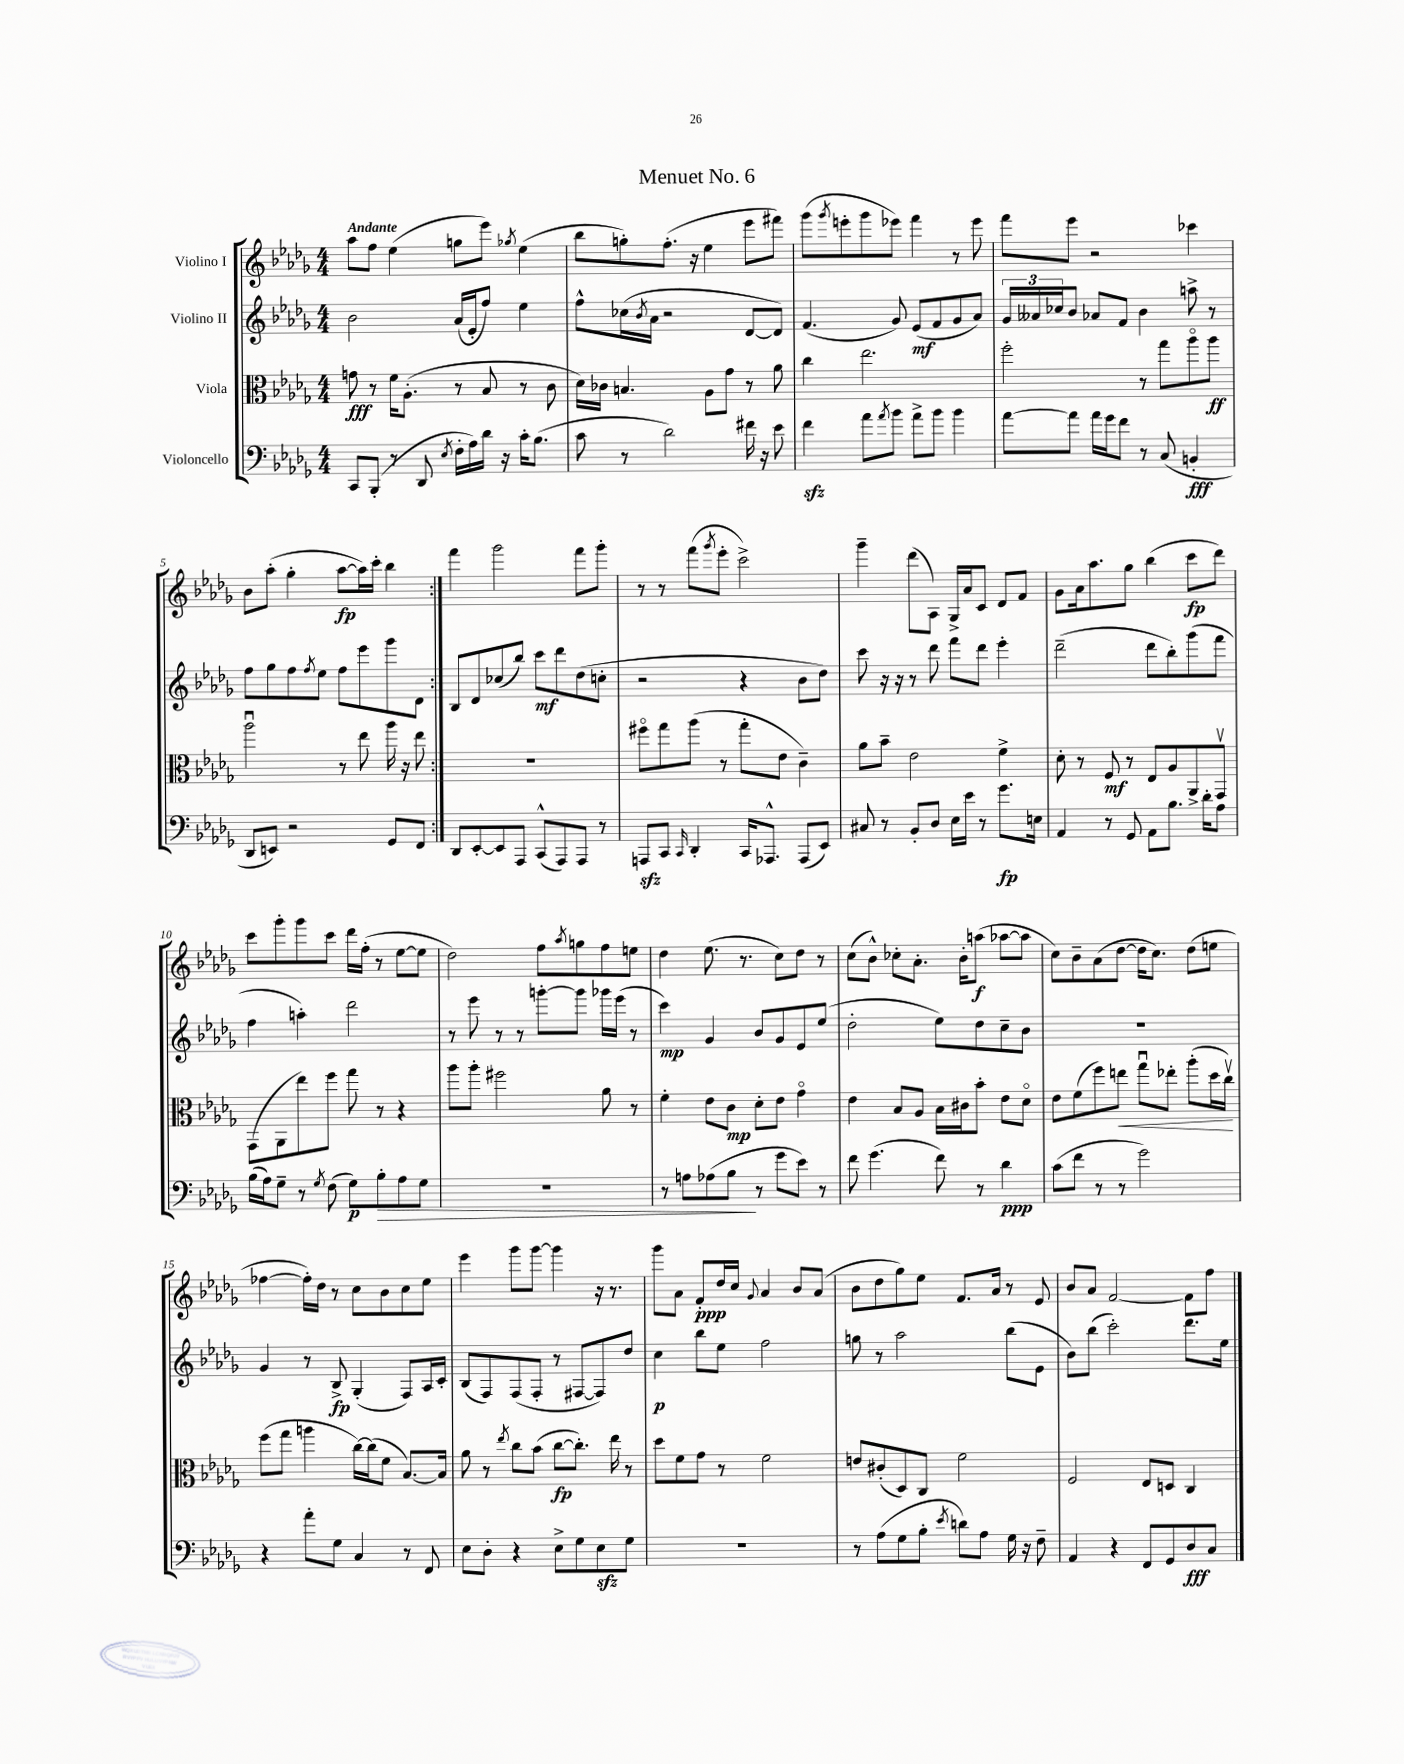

**kern	**kern	**kern	**kern
*staff4	*staff3	*staff2	*staff1
*clefF4	*clefC3	*clefG2	*clefG2
*k[b-e-a-d-g-]	*k[b-e-a-d-g-]	*k[b-e-a-d-g-]	*k[b-e-a-d-g-]
*M4/4	*M4/4	*M4/4	*M4/4
8CC	8g	2b-	8aa-
(8BBB-'	8r	.	8ff
8r	16f	.	(4ee-
.	(8.A-'	.	.
8DD-	.	.	.
8qE-	.	.	.
16F'	8r	(16a-	8gg
16A-)	.	16e-'	.
16d-	8B-	8ff)	8eee-)
16r	.	.	.
.	.	.	8qgg-
16c'	8r	4ee-	(4ee-
(8.B-	.	.	.
.	8c	.	.
=	=	=	=
8c	16d-)	8ff^^	8bb-
.	16c-	.	.
8r	4.B	(16cc-	8gg')
.	.	8qb-	.
.	.	16a-	.
2d-)	.	2r	(8.ff'
.	.	.	16r
.	8A-	.	4ee-
.	8g-	.	.
16f#	8r	[8d-	8eee-
16r	.	.	.
8e-	8a-	8d-])	8fff#)
=	=	=	=
4f	4cc	(4.f	(8ggg-
.	.	.	8qggg-
.	.	.	8eee'
8a-	2.ee-	.	8ggg-
8qa-	.	.	.
8b-	.	8g-)	8eee-)
8a-^	.	(8e-	4fff
8b-	.	8f	.
4b-	.	8g-	8r
.	.	8a-)	8eee-
=	=	=	=
[8a-	2ff'	24g-	8fff
.	.	24a--	.
.	.	24cc-	.
8a-]	.	8b-	8eee-
16a-	.	8a-	2r
16g-	.	.	.
8f	.	8f	.
8r	8r	4b-	.
(8C	8gg-	.	.
4BB'	8aa-o	8aa^	4ccc-
.	8aa-	8r	.
=	=	=	=
8DD-	2aa-u	8ff	8b-
8EE)	.	8gg-	(8aa-'
2r	.	8ff	4gg-'
.	.	8qff	.
.	.	8ee-	.
.	8r	8ff	[8aa-
.	8ee-	8eee-	16aa-])
.	.	.	16ccc'
8GG-	16aa-	8ggg-	4bb-
.	16r	.	.
8FF	8ee-	8d-	.
=:|!	=:|!	=:|!	=:|!
8DD-	1r	8B-	4fff
[8EE-'	.	8d-	.
8EE-]	.	(8cc-	2ggg-
8AAA-	.	8bb-)	.
(8CC^^	.	8ccc	.
8AAA-)	.	8ddd-	.
8AAA-	.	(8dd-	8fff
8r	.	8cc'	8ggg-'
=	=	=	=
8AAA	8ff#o	2r	8r
8CC	8gg-	.	8r
16qqCC	.	.	.
4DD-'	(8aa-	.	(8fff
.	.	.	8qggg-
.	8r	.	8eee-'
16CC	8gg-'	4r	2ccc^)
8.AAA-^^	.	.	.
.	8e-	.	.
(8AAA-	4c~)	8b-	.
8EE-)	.	8dd-)	.
=	=	=	=
8C#	8a-	8ccc	4ggg-~
8r	8b-~	16r	.
.	.	16r	.
8BB-'	2e-	8r	(8ddd-
8D-	.	8ddd-	8A-)
16E-	.	8fff	16G-^
16e-	.	.	16a-
8r	.	8ddd-	8c
8.g-	4f^	4eee-'	8d-
.	.	.	8f
16E	.	.	.
=	=	=	=
4AA-	8d-'	(2ddd-~	8g-
.	8r	.	16a-
.	.	.	8.aa-
8r	8F	.	.
8GG-	8r	.	8gg-
8AA-	8E-	8ddd-	(4bb-
8.B-	8A-	8bb-')	.
.	8AA-^	(8ggg-	8ccc
16d-'	.	.	.
8A-	8GG-v	8fff	8ddd-)
=	=	=	=
(16B-	(8GG-	4ff	8ccc
16A-)	.	.	.
8G-~	8AA-	.	8ggg-'
8r	8ee-)	4aa')	8ggg-
8qG-	.	.	.
(8F	8ff	.	8ccc
8G-)	8gg-	2ddd-	16ddd-
.	.	.	(16ff'
8B-'	8r	.	8r
8A-	4r	.	[8ee-
8G-	.	.	8ee-]
=	=	=	=
1r	8aa-	8r	2dd-)
.	8aa-'	8eee-	.
.	2ff#	8r	.
.	.	8r	.
.	.	[8ggg'	8ff
.	.	.	8qaa-
.	.	8ggg]	8gg
.	8a-	16ggg-	8ff
.	.	(16eee-	.
.	8r	8r	8ee
=	=	=	=
8r	4f'	4ccc)	4dd-
8A	.	.	.
(8A-	8e-	4g-	(8.ee-
8B-	8c	.	.
.	.	.	8.r
8r	8d-'	8b-	.
8g-	8e-	8g-	8cc)
8e-)	4g-o	8e-	8dd-
8r	.	(8ee-	8r
=	=	=	=
8f	4e-	2dd-'	(8cc
(4.g-	.	.	8b-^^)
.	8B-	.	8cc-'
.	8A-	.	8.a-'
8f)	16B-	8ee-)	.
.	16c#	.	16b-'
8r	8b-'	8dd-	(8aa
4d-	8e-	8cc~	[8aa-
.	8d-o	8b-	8aa-]
=	=	=	=
(8c	8e-	1r	8cc)
8f	(8f	.	8b-~
8r	8ff)	.	(8a-
8r	8ee	.	[8dd-
2g-)	8gg-u	.	16dd-]
.	.	.	8.cc)
.	8ee-'	.	.
.	(8aa-'	.	(8dd-
.	16dd-	.	8ee
.	16ccv)	.	.
=	=	=	=
4r	(8ff	4g-	[4ff-
.	8gg-	.	.
8a-'	4aa	8r	16ff-'])
.	.	.	16dd-
8G-	.	8B-^	8r
4C	[16cc)	(4G-'	8cc
.	(16cc]	.	.
.	8f	.	8b-
8r	[8.B-)	8F)	8cc
8FF	.	16A-	8ee-
.	16B-]	16c'	.
=	=	=	=
8E-	8a-	(8B-	4eee-
8D-'	8r	8F)	.
.	8qee-	.	.
4r	8cc	(8F	8ggg-
.	(8b-	8F'	[8ggg-
8E-^	[8cc	8r	4ggg-]
8G-	8.cc'])	[8F#	.
8E-	.	8F#])	16r
.	16ee-	.	8.r
8G-	8r	8dd-	.
=	=	=	=
1r	8dd-	4cc	8ggg-
.	8f	.	8a-
.	8g-	8bb-	8f'
.	8r	8ee-	16dd-
.	.	.	16cc
.	.	.	8qqg-
.	2f	2ff	4a-
.	.	.	8b-
.	.	.	(8a-
=	=	=	=
8r	8e	8gg	8b-
(8A-	(8c#'	8r	8dd-
8G-	8D-)	2aa-	8gg-)
8B-'	8C	.	8ee-
8qe-	.	.	.
8d)	2f	.	8.f
8A-	.	.	.
.	.	.	16a-
16G-	.	(8bb-	8r
16r	.	.	.
8F~	.	8e-	8e-
=	=	=	=
4AA-	2F	8b-)	8b-
.	.	(8bb-	8a-
4r	.	2ccc')	[2f
8FF	8E-	.	.
8GG-	8D	.	.
8D-	4C	8.ddd-	8f]
8C	.	.	8ff
.	.	16ee-	.
==	==	==	==
*-	*-	*-	*-
